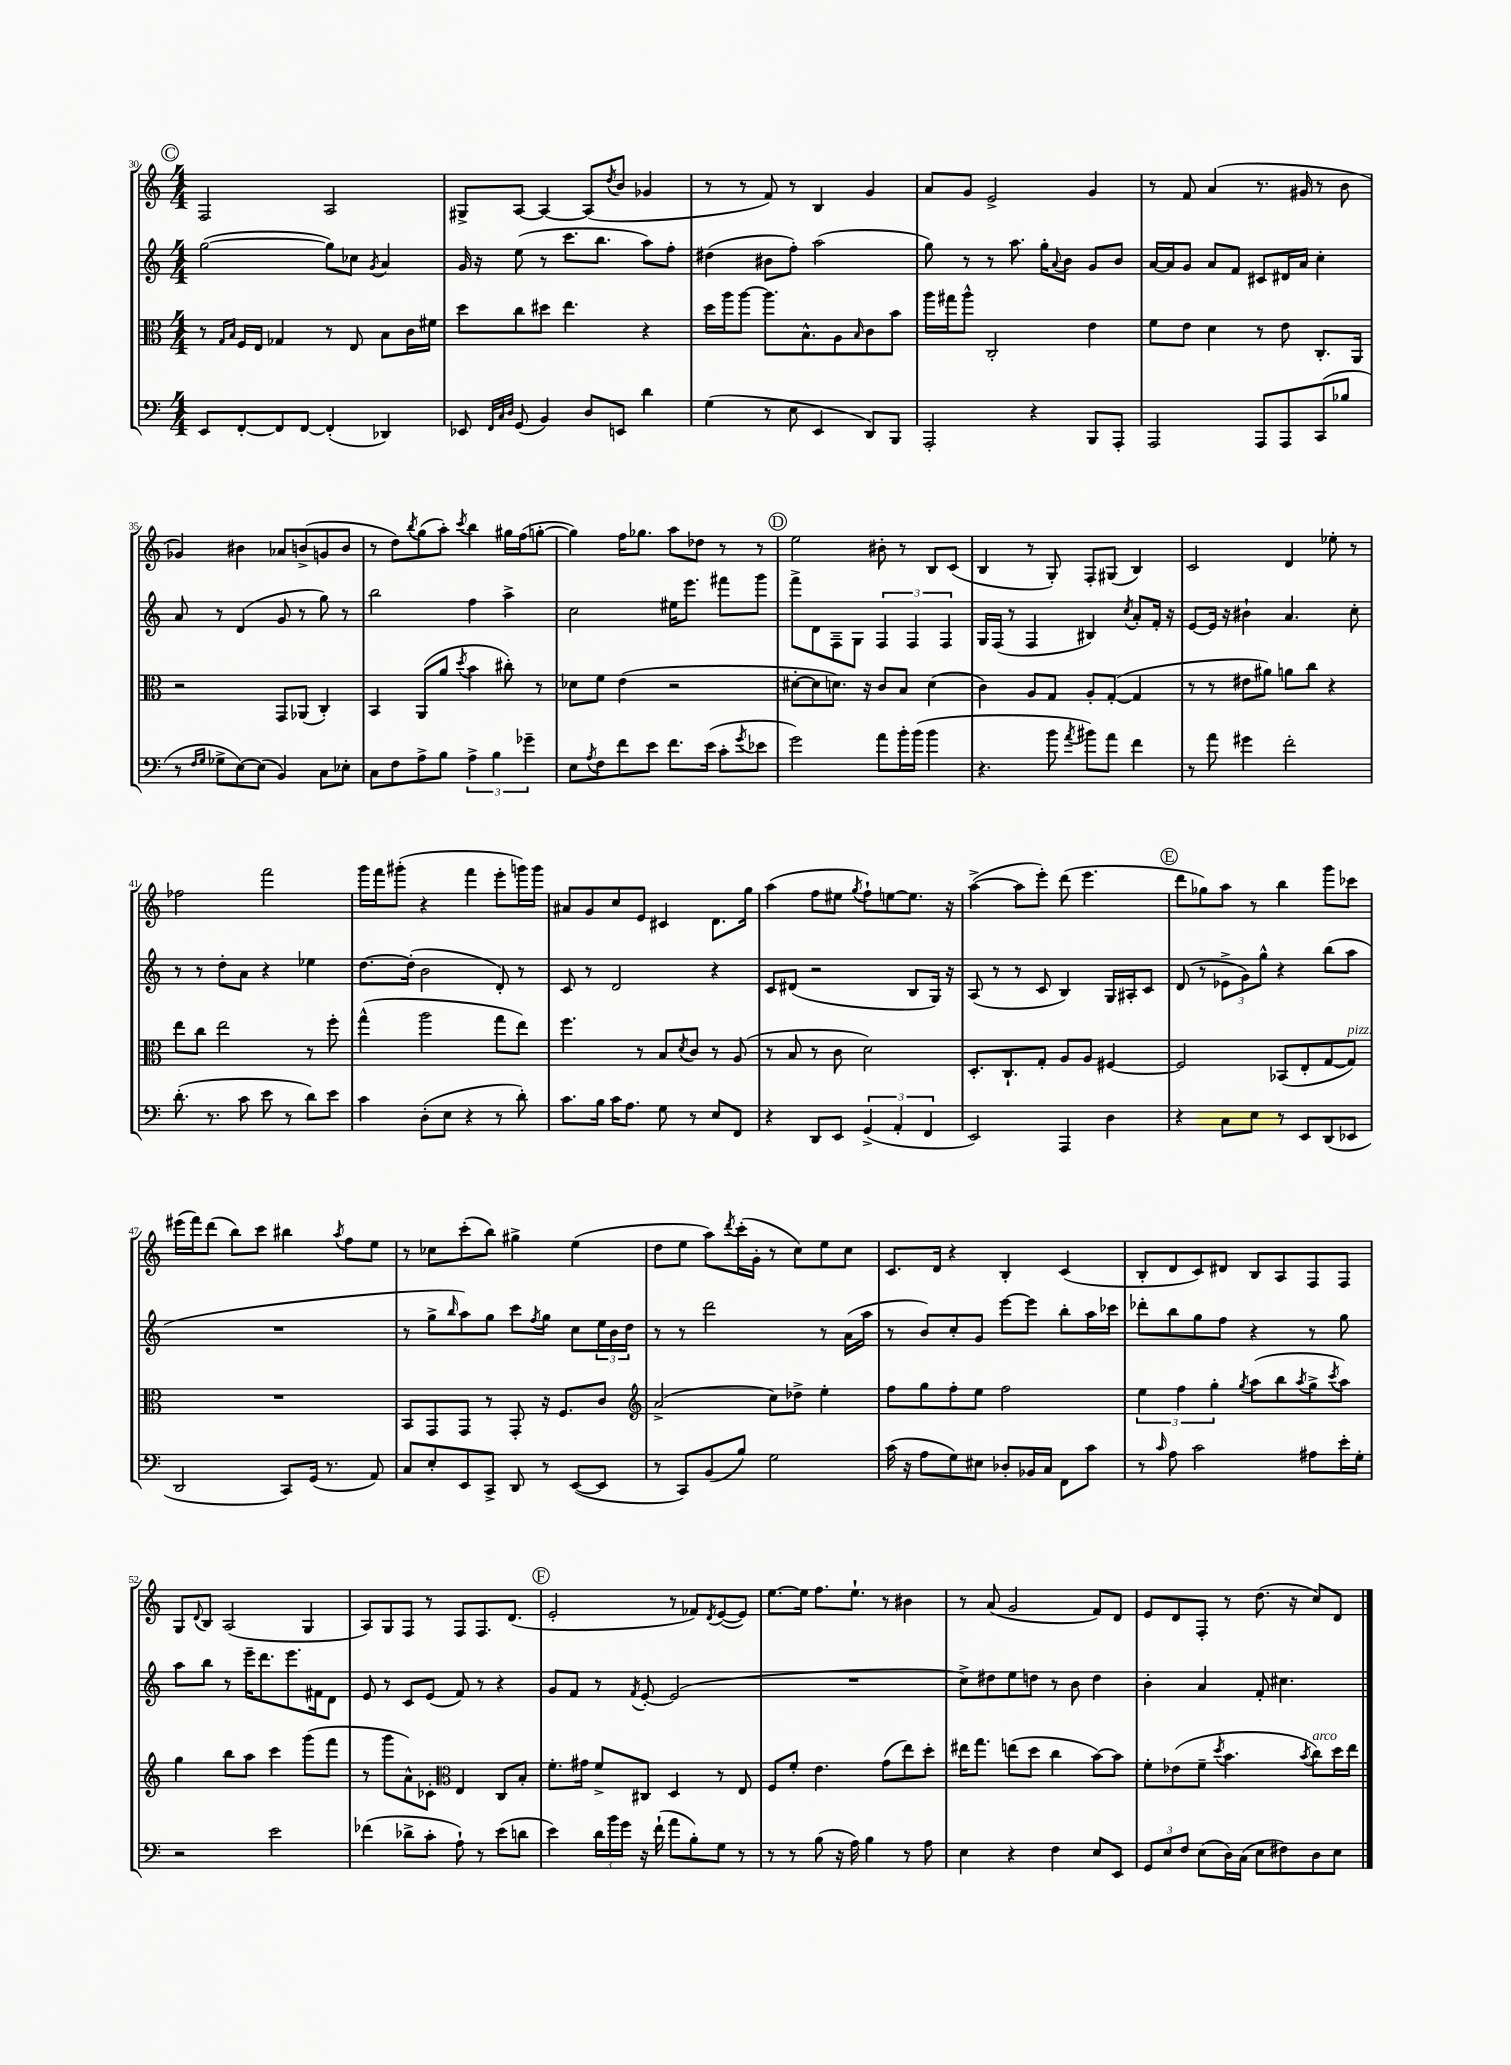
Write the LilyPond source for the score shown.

<<
\new StaffGroup <<
\new Staff = "s0" {
    \clef treble \key c \major \numericTimeSignature \time 4/4
    \mark \markup { \circle "C" } f2 a2 |
    gis8-> a8~ a4~ a8( \acciaccatura { d''8 } b'8 ges'4 |
    r8 r8 f'8) r8 b4 g'4 |
    a'8 g'8 e'2-> g'4 |
    r8 f'8 a'4( r8. gis'16 r8 b'8 |
    ges'4) bis'4 aes'8 b'8->( g'8 b'8 |
    r8 d''8) \acciaccatura { b''8 } g''8( a''8-.) \acciaccatura { c'''8 } b''4 gis''16 f''16( g''8~-. |
    g''4) f''16 ges''8. a''8 des''8 r8 r8 |
    \mark \markup { \circle "D" } e''2 bis'8-. r8 b8 c'8( |
    b4 r8 g8-.) f8-. gis8( b4) |
    c'2 d'4 ees''8-. r8 |
    fes''2 f'''2 |
    g'''16 f'''16 gis'''8-.( r4 f'''4 e'''8-. g'''16) g'''16 |
    ais'8 g'8 c''8 e'8 cis'4 d'8. g''16 |
    a''4( f''8 eis''8 \acciaccatura { g''8 } f''8-!) e''8~ e''8. r16 |
    a''4~->( a''8 e'''8-.) d'''8( e'''4. |
    \mark \markup { \circle "E" } d'''8 ges''8) a''8 r8 b''4 g'''8 ces'''8 |
    eis'''16( f'''16) d'''8( b''8) c'''8 bis''4 \acciaccatura { a''8 } f''8 e''8 |
    r8 ces''8 c'''8-.( b''8) gis''4-> e''4( |
    d''8 e''8 a''8) \acciaccatura { d'''8 } c'''16-.( g'16-. r8 c''8) e''8 c''8 |
    c'8. d'16 r4 b4-. c'4( |
    b8-. d'8 c'8) dis'8 b8 a8 f8 f8 |
    g8 \appoggiatura { d'8 } b8 a2( g4 |
    a8) g8 f8 r8 f8 f8. d'8.( |
    \mark \markup { \circle "F" } e'2-. r8 fes'8) \acciaccatura { d'8 } e'8~( e'8) |
    e''8.~ e''16 f''8. e''8.-! r8 bis'4 |
    r8 a'8( g'2 f'8) d'8 |
    e'8 d'8 f8-. r8 d''8.( r16 c''8) d'8 \bar "|." |
}
\new Staff = "s1" {
    \clef treble \key c \major \numericTimeSignature \time 4/4
    \mark \markup { \circle "C" } g''2~( g''8) ces''8 \acciaccatura { g'8 } a'4 |
    g'16 r16 e''8( r8 c'''8. b''8. a''8) f''8-. |
    dis''4( bis'8 f''8-.) a''2( |
    g''8) r8 r8 a''8. g''16-. \appoggiatura { a'8 } b'8 g'8 b'8 |
    a'16~ a'16 g'8 a'8 f'8 cis'8 dis'16 a'16 c''4-. |
    a'8 r8 d'4( g'8 r8 g''8) r8 |
    b''2 f''4 a''4-> |
    c''2 eis''16 e'''8. fis'''8 g'''8 |
    \mark \markup { \circle "D" } f'''8-> d'8 f8-- g8 \tuplet 3/2 { f4 f4 f4 } |
    g16 f16( r8 f4 bis4) \acciaccatura { c''8 } a'8-. f'16-. r16 |
    e'8~ e'16 r16 bis'4-! a'4. c''8-. |
    r8 r8 d''8-. a'8 r4 ees''4 |
    d''8.~ d''16-.( b'2 d'8-.) r8 |
    c'8 r8 d'2 r4 |
    c'8 dis'8( r2 b8 g16) r16 |
    a8( r8 r8 c'8 b4) g16 ais16-. c'8 |
    \mark \markup { \circle "E" } d'8( r8 \tuplet 3/2 { ees'8-> g'8) g''8-^ } r4 b''8( a''8 |
    R1 |
    r8 g''8-> \grace { b''16 } a''8) g''8 c'''8 \acciaccatura { f''8 } g''8 c''8 \tuplet 3/2 { e''16 b'16 d''16 } |
    r8 r8 d'''2 r8 a'16( a''16 |
    r8 b'8) c''8-. g'8 e'''8~ e'''8 b''8-. a''16 ces'''16 |
    des'''8-. b''8 g''8 f''8 r4 r8 g''8 |
    a''8 b''8 r8 e'''16-- d'''8. e'''8. fis'16 d'8 |
    e'8 r8 c'8 e'8( f'8) r8 r4 |
    \mark \markup { \circle "F" } g'8 f'8 r8 \acciaccatura { f'8 } e'8~-. e'2( |
    R1 |
    c''8->) dis''8 e''8 d''8 r8 b'8 d''4 |
    b'4-. a'4 f'8-. cis''4. \bar "|." |
}
\new Staff = "s2" {
    \clef alto \key c \major \numericTimeSignature \time 4/4
    \mark \markup { \circle "C" } r8 \grace { g16 b16 } f16 e16 ges4 r8 e8 b8 c'16 fis'16 |
    d''8 c''8 dis''8 e''4. r4 |
    d''16 a''16 a''8~ a''8. b8.-^ a8 \grace { b16 } c'8 b'8 |
    a''16 gis''16 a''8-^ c2-. e'4 |
    f'8 e'8 d'4 r8 e'8 c8.-. a,16 |
    r2 g,8 aes,8( c4-.) |
    b,4 a,8( a'8 \acciaccatura { d''8 } b'4 cis''8-.) r8 |
    des'8 f'8 e'4( r2 |
    \mark \markup { \circle "D" } dis'8~-. dis'8 d'8.) r16 c'8 b8 d'4( |
    c'4) a8 g8 a8-. g8~-.( g4 |
    r8 r8 eis'8 ais'8) a'8 c''8 r4 |
    e''8 c''8 e''2 r8 f''8-. |
    g''4-^( a''2 g''8 e''8) |
    f''4. r8 b8 \acciaccatura { d'8 } c'8 r8 a8( |
    r8 b8 r8 c'8 d'2) |
    d8.-. c8.-! g8-. a8 a8 fis4~ |
    \mark \markup { \circle "E" } fis2 bes,8( e8-. g8~ g8^\markup { \italic "pizz." }) |
    R1 |
    b,8 g,8 g,8 r8 g,8-. r16 f8. c'8 |
    \clef treble a'2->( c''8) des''8-> e''4-. |
    f''8 g''8 f''8-. e''8 f''2 |
    \tuplet 3/2 { e''4 f''4 g''4-. } \acciaccatura { g''8 } a''8( b''8 \acciaccatura { a''8 } g''8-> \acciaccatura { c'''8 } a''8) |
    g''4 b''8 a''8 c'''4 g'''8( f'''8 |
    r8 g'''8 a'8-^) ces'8-. \clef alto e4 c8 b8-. |
    \mark \markup { \circle "F" } f'8.-. gis'16 f'8-> cis8 d4 r8 e8 |
    f8 f'8-. e'4. g'8( e''8) d''8-. |
    eis''16 g''8. e''8( d''8 c''4 b'8~) b'8 |
    f'8-. ees'8( f'8-- \acciaccatura { d''8 } b'4. \acciaccatura { b'8 } c''8^\markup { \italic "arco" }) d''16 e''16 \bar "|." |
}
\new Staff = "s3" {
    \clef bass \key c \major \numericTimeSignature \time 4/4
    \mark \markup { \circle "C" } e,8 f,8~-. f,8 f,8~ f,4-.( des,4) |
    ees,8 \grace { f,32 c32 d32 } g,8( b,4) d8 e,8 d'4 |
    g4( r8 e8 e,4 d,8) b,,8 |
    a,,2-. r4 b,,8 a,,8-. |
    a,,2 a,,8 a,,8 c,8( bes8 |
    r8 \grace { f16 g16 } ges8-> e8~) e8( b,4) c8 ees8-. |
    c8 f8 a8-> b8 \tuplet 3/2 { a4-> b4 ges'4-- } |
    e8 \acciaccatura { a8 } f8 f'8 e'8 f'8. e'16( c'8-. \acciaccatura { g'8 } ees'8 |
    \mark \markup { \circle "D" } g'2) a'8 b'16-. b'16( b'4 |
    r4. b'8 \acciaccatura { a'8 } bis'8) a'8 f'4 |
    r8 a'8 gis'4 f'2-. |
    d'8.-.( r8. c'8 e'8 r8 d'8) e'8 |
    c'4 d8-.( e8 r4 r8 d'8-.) |
    c'8. b16 c'16 a8. g8 r8 e8 f,8 |
    r4 d,8 e,8 \tuplet 3/2 { g,4->( a,4-. f,4 } |
    e,2) a,,4 d4 |
    \mark \markup { \circle "E" } r4 c8 e8 r8 e,8 d,8( ees,8 |
    d,2 c,8) g,16( r8. a,8) |
    c8 e8-. e,8 c,8-> d,8 r8 e,8~( e,8 |
    r8 c,8) b,8( b8) g2 |
    c'16( r16 a8 g8) eis8 des8-. bes,16 c16 f,8 c'8 |
    r8 \grace { c'16 } a8 c'2 ais8 e'16-. g16-. |
    r2 e'2 |
    fes'4( des'8-> c'8-. a8-!) r8 e'8( d'8 |
    \mark \markup { \circle "F" } e'4) \tuplet 3/2 { d'16 b'16 g'16 } r16 f'16-!( a'8 b8-.) g8 r8 |
    r8 r8 b8( r16 a16) b4 r8 a8 |
    e4 r4 f4 e8 e,8 |
    \tuplet 3/2 { g,8 e8 f8 } e8( d16) c16( e8 fis8) d8 e8 \bar "|." |
}
>>
>>
\layout { \context { \Score currentBarNumber = #30 } }
